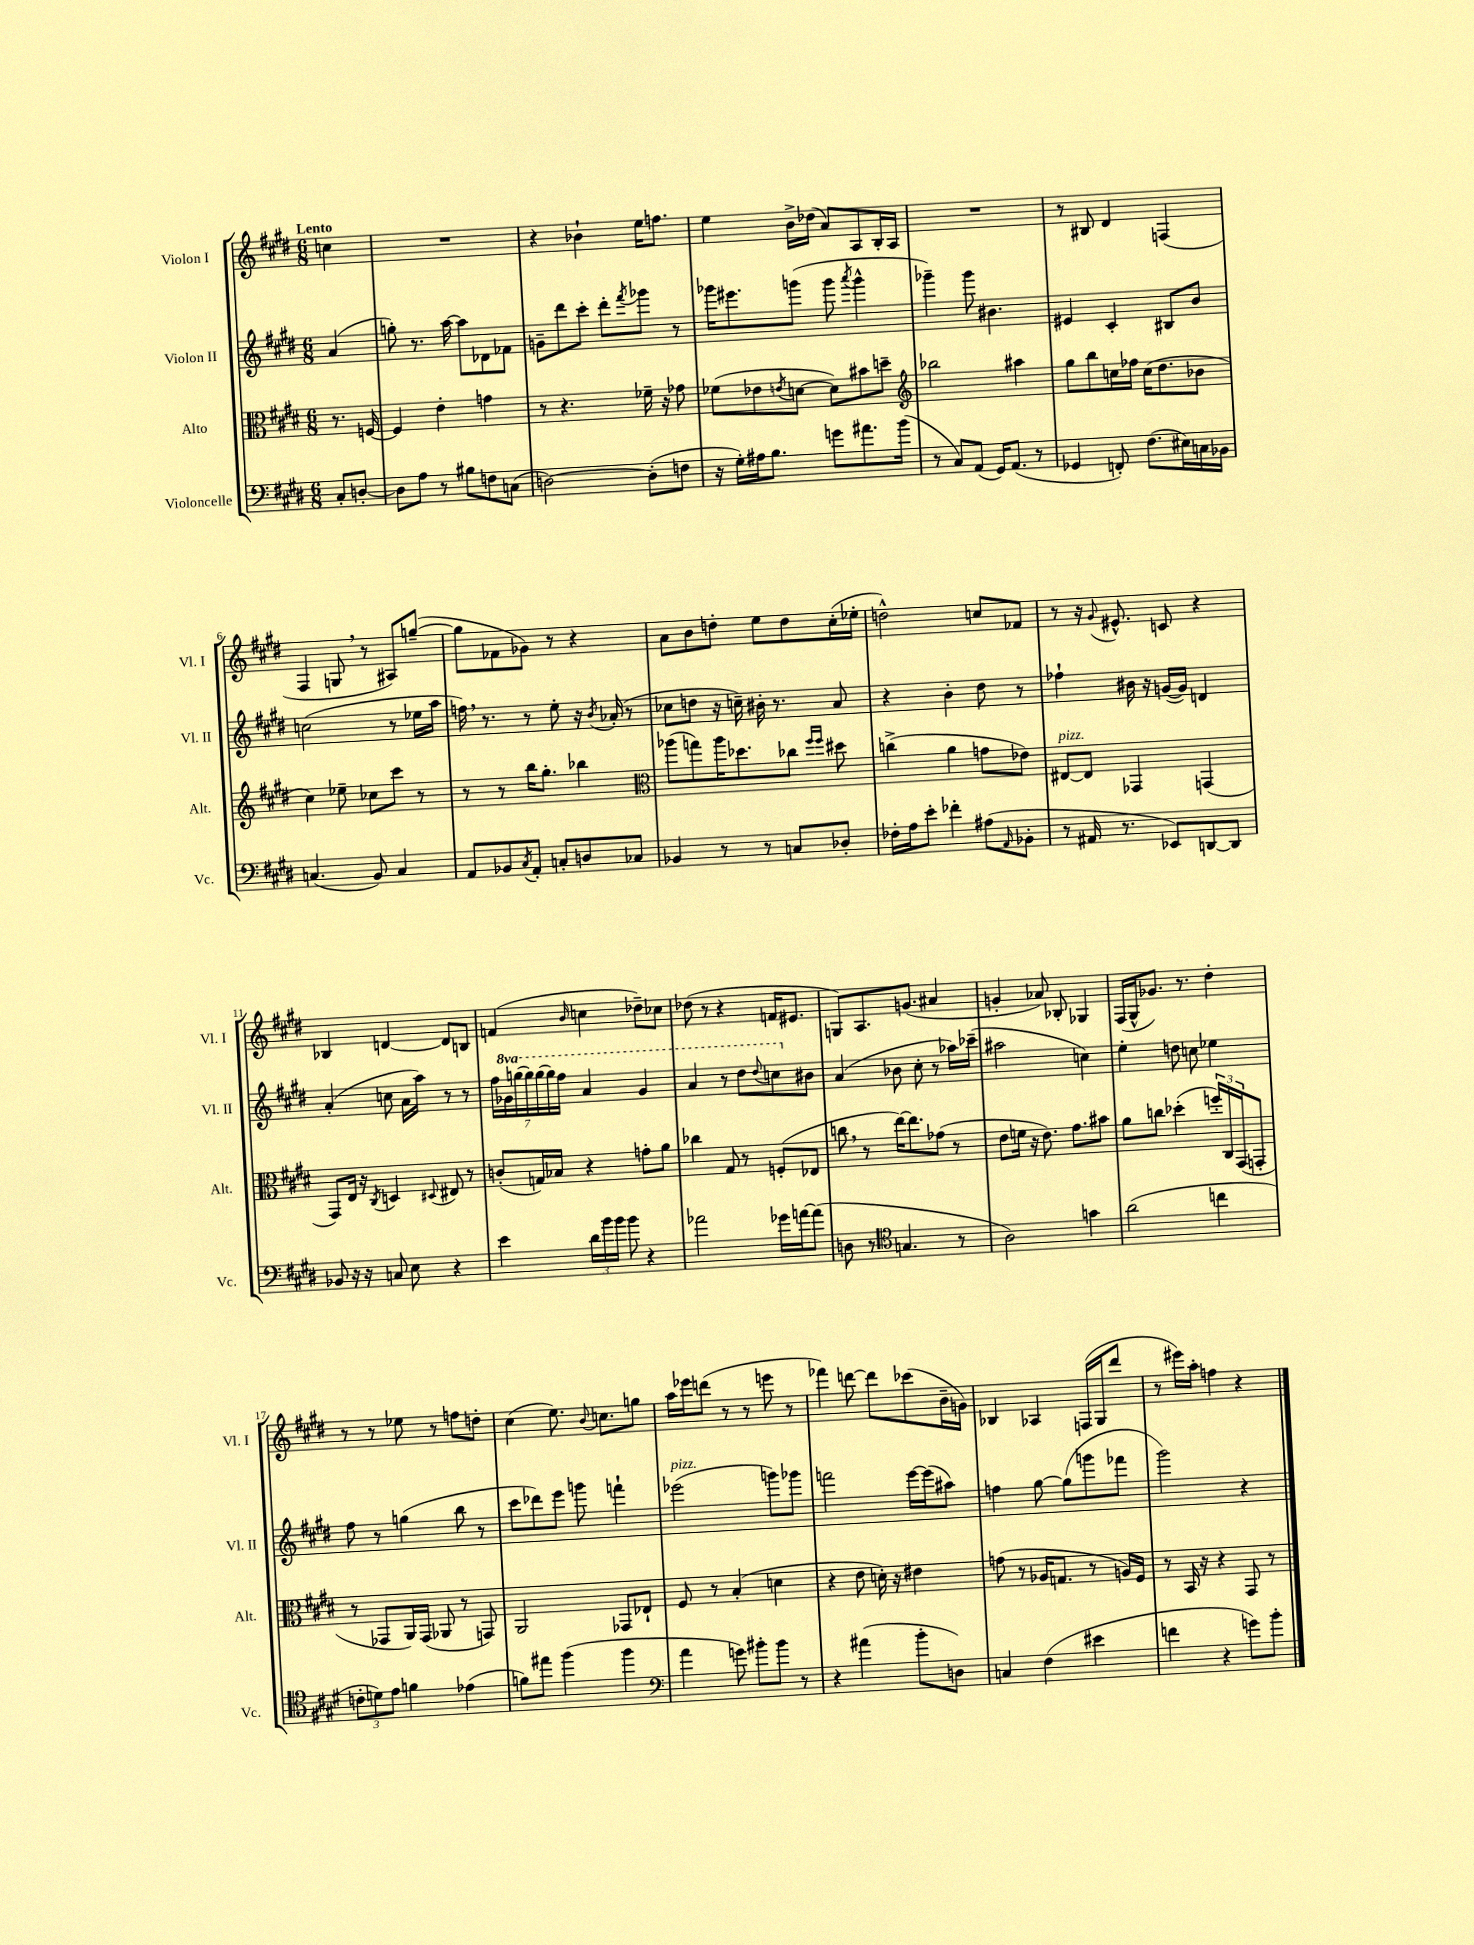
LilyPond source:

<<
\new StaffGroup <<
\new Staff = "s0" \with { instrumentName = "Violon I" shortInstrumentName = "Vl. I" } {
    \clef treble \key e \major \numericTimeSignature \time 6/8 \partial 4 \tempo "Lento"
    c''4 |
    R2. |
    r4 bes'4-! e''16 f''8. |
    e''4 b'16-> des''16( a'8) a8 b16-. a16 |
    R2. |
    r8 bis8 dis'4 f4( |
    fis4 g8 \breathe r8 ais8) g''8~--( |
    g''8 fes'8 ges'8) r8 r4 |
    a'8 b'8 d''8-. e''8 d''8 cis''16-.( ees''16-. |
    d''2-^) c''8 fes'8 |
    r8 r16 \appoggiatura { gis'8 } eis'8.-^ c'8 r4 |
    bes4 d'4~ d'8 b8 |
    f'4( \grace { b'16 } c''4 des''8--) ces''8 |
    des''8( r8 r4 f'16 eis'8. |
    g8) a8. g'8.( ais'4 |
    g'4-. aes'8) bes8-. ges4 |
    fis16( gis16-^ ges'8.) r8. dis''4-. |
    r8 r8 ees''8 r8 f''8 d''8-. |
    cis''4( e''8.) \appoggiatura { b'8 } c''8. g''8 |
    a''16 ees'''16 d'''8( r8 r8 e'''8 r8 |
    fes'''4) d'''8~ d'''8 ces'''8( b'16-- g'16) |
    bes4 aes4 f16( gis16 dis'''8 |
    r8 eis'''16) a''16-. f''4 r4 \bar "|." |
}
\new Staff = "s1" \with { instrumentName = "Violon II" shortInstrumentName = "Vl. II" } {
    \clef treble \key e \major \numericTimeSignature \time 6/8 \set Staff.ottavationMarkups = #ottavation-simple-ordinals \partial 4
    a'4( |
    g''8-.) r8. a''16~ a''8 des'8 fes'8 |
    g'8-- dis'''8 cis'''8-. dis'''8-. \acciaccatura { fis'''8 } ges'''8 r8 |
    ges'''16 eis'''8. g'''8( g'''8 \acciaccatura { a'''8 } g'''4-^ |
    ges'''4--) ges'''8 bis'4. |
    eis'4 cis'4-. bis8 b'8 |
    c''2( r8 ees''16 a''16 |
    f''16) \breathe r8. r8 e''8-. r16 \acciaccatura { b'8 } aes'16-.( r8 |
    ces''8 d''8 r16 c''16--) bis'16-. r8. a'8 |
    r4 b'4-. dis''8 r8 |
    fes''4-! bis'16 r16 g'16~( g'16) d'4 |
    a'4-.( c''8 a'16 a''16) r8 r8 |
    \tuplet 7/4 { fis''16 \ottava #1 ges''16 g'''16( g'''16) g'''16( g'''16) fis'''16 } a''4 ges''4 |
    a''4 r8 dis'''8 \appoggiatura { dis'''8 } c'''8 \ottava #0 bis'8 |
    a'4( bes'8 cis''8-. r8 aes''16) ces'''16--( |
    ais''2 c''4) |
    e''4-. d''8 c''8 ees''4 |
    fis''8 r8 g''4( b''8 r8 |
    cis'''8 des'''8) e'''8 g'''8 f'''4-! |
    ees'''2^\markup { \italic "pizz." }( g'''8) ges'''8 |
    f'''2 e'''16~ e'''16( ais''8) |
    f''4 gis''8~ gis''8( g'''8 fes'''8 |
    gis'''2) r4 \bar "|." |
}
\new Staff = "s2" \with { instrumentName = "Alto" shortInstrumentName = "Alt." } {
    \clef alto \key e \major \numericTimeSignature \time 6/8 \partial 4
    r8. f16~ |
    f4 e'4-. g'4 |
    r8 r4. fes'16-- r16 ges'8 |
    fes'8( ees'8 \acciaccatura { e'8 } d'8~ d'8) bis'8 d''8-- |
    \clef treble bes''2 ais''4 |
    gis''8 b''8 c''16 fes''16 c''16( dis''8. bes'8 |
    cis''4) ees''8-- ces''8 cis'''8 r8 |
    r8 r8 b''16 gis''8.-. bes''4 |
    \clef alto aes''8( g''8) aes''16 des''8. ces''8 \grace { fis''16 fis''16 } dis''8 |
    c''4->( a'4 g'8 ees'8) |
    eis8~^\markup { \italic "pizz." } eis8 ges,4 g,4( |
    gis,8) e16 r16 \acciaccatura { cis8 } d4 \appoggiatura { dis8 } eis8 r8 |
    c'8-.( g16) bes16 r4 g'8-. a'8 |
    ces''4 gis8 r8 f8-.( ees8 |
    c''8 \breathe r8 e''16~) e''8. ges'8( r8 |
    e'8 f'16 r16 e'8.) gis'8. bis'8 |
    a'8 c''8 des''4-.( \tuplet 3/2 { f''16-.) cis16 gis,16( } g,8-. |
    r8 ges,8 a,16) ges,16( aes,8 r8 g,8) |
    a,2 ges,8 ees8-! |
    fis8 r8 b4-.( d'4 |
    r4 e'8 d'16-.) r16 eis'4 |
    g'8( r8 aes16 g8. r8 a16) fis16 |
    r8 b,16 r16 r4 gis,8 r8 \bar "|." |
}
\new Staff = "s3" \with { instrumentName = "Violoncelle" shortInstrumentName = "Vc." } {
    \clef bass \key e \major \numericTimeSignature \time 6/8 \partial 4
    cis8-. d8~-. |
    d8 a8 r8 bis8 f8 c8( |
    d2~) d8-.( f8 |
    r16 gis16-.) ais16 b8. g'8 ais'8. b'16( |
    r8 cis8) a,8( gis,16) a,8.( r8 |
    ges,4 f,8-.) fis8.( eis16) c16 bes,16 |
    c4.( b,8) c4 |
    a,8 bes,8 \acciaccatura { cis8 } a,8-. c8-. d8 ces8 |
    bes,4 r8 r8 c8 des8-. |
    fes16-. a16 e'8-. fes'4-. ais8( \grace { a,16 } bes,8-. |
    r8 ais,16 r8. ees,8) d,8~ d,8 |
    bes,8 r16 r16 c8 e8 r4 |
    e'4 \tuplet 3/2 { dis'16 b'16 b'16 } b'8 r4 |
    aes'2 ges'16 a'16~ a'8( |
    d8 r8 \clef tenor g4. r8 |
    a2) g'4 |
    a'2( c''4 |
    \tuplet 3/2 { c'8-. d'8) e'8 } f'4 ees'4( |
    f'8) eis''8 fis''4( fis''4 |
    \clef bass a'4 g'8) bis'8-. bis'8 r8 |
    r4 ais'4( b'8-. d8) |
    c4 fis4( eis'4 |
    f'4 r4 g'8) b'8-. \bar "|." |
}
>>
>>
